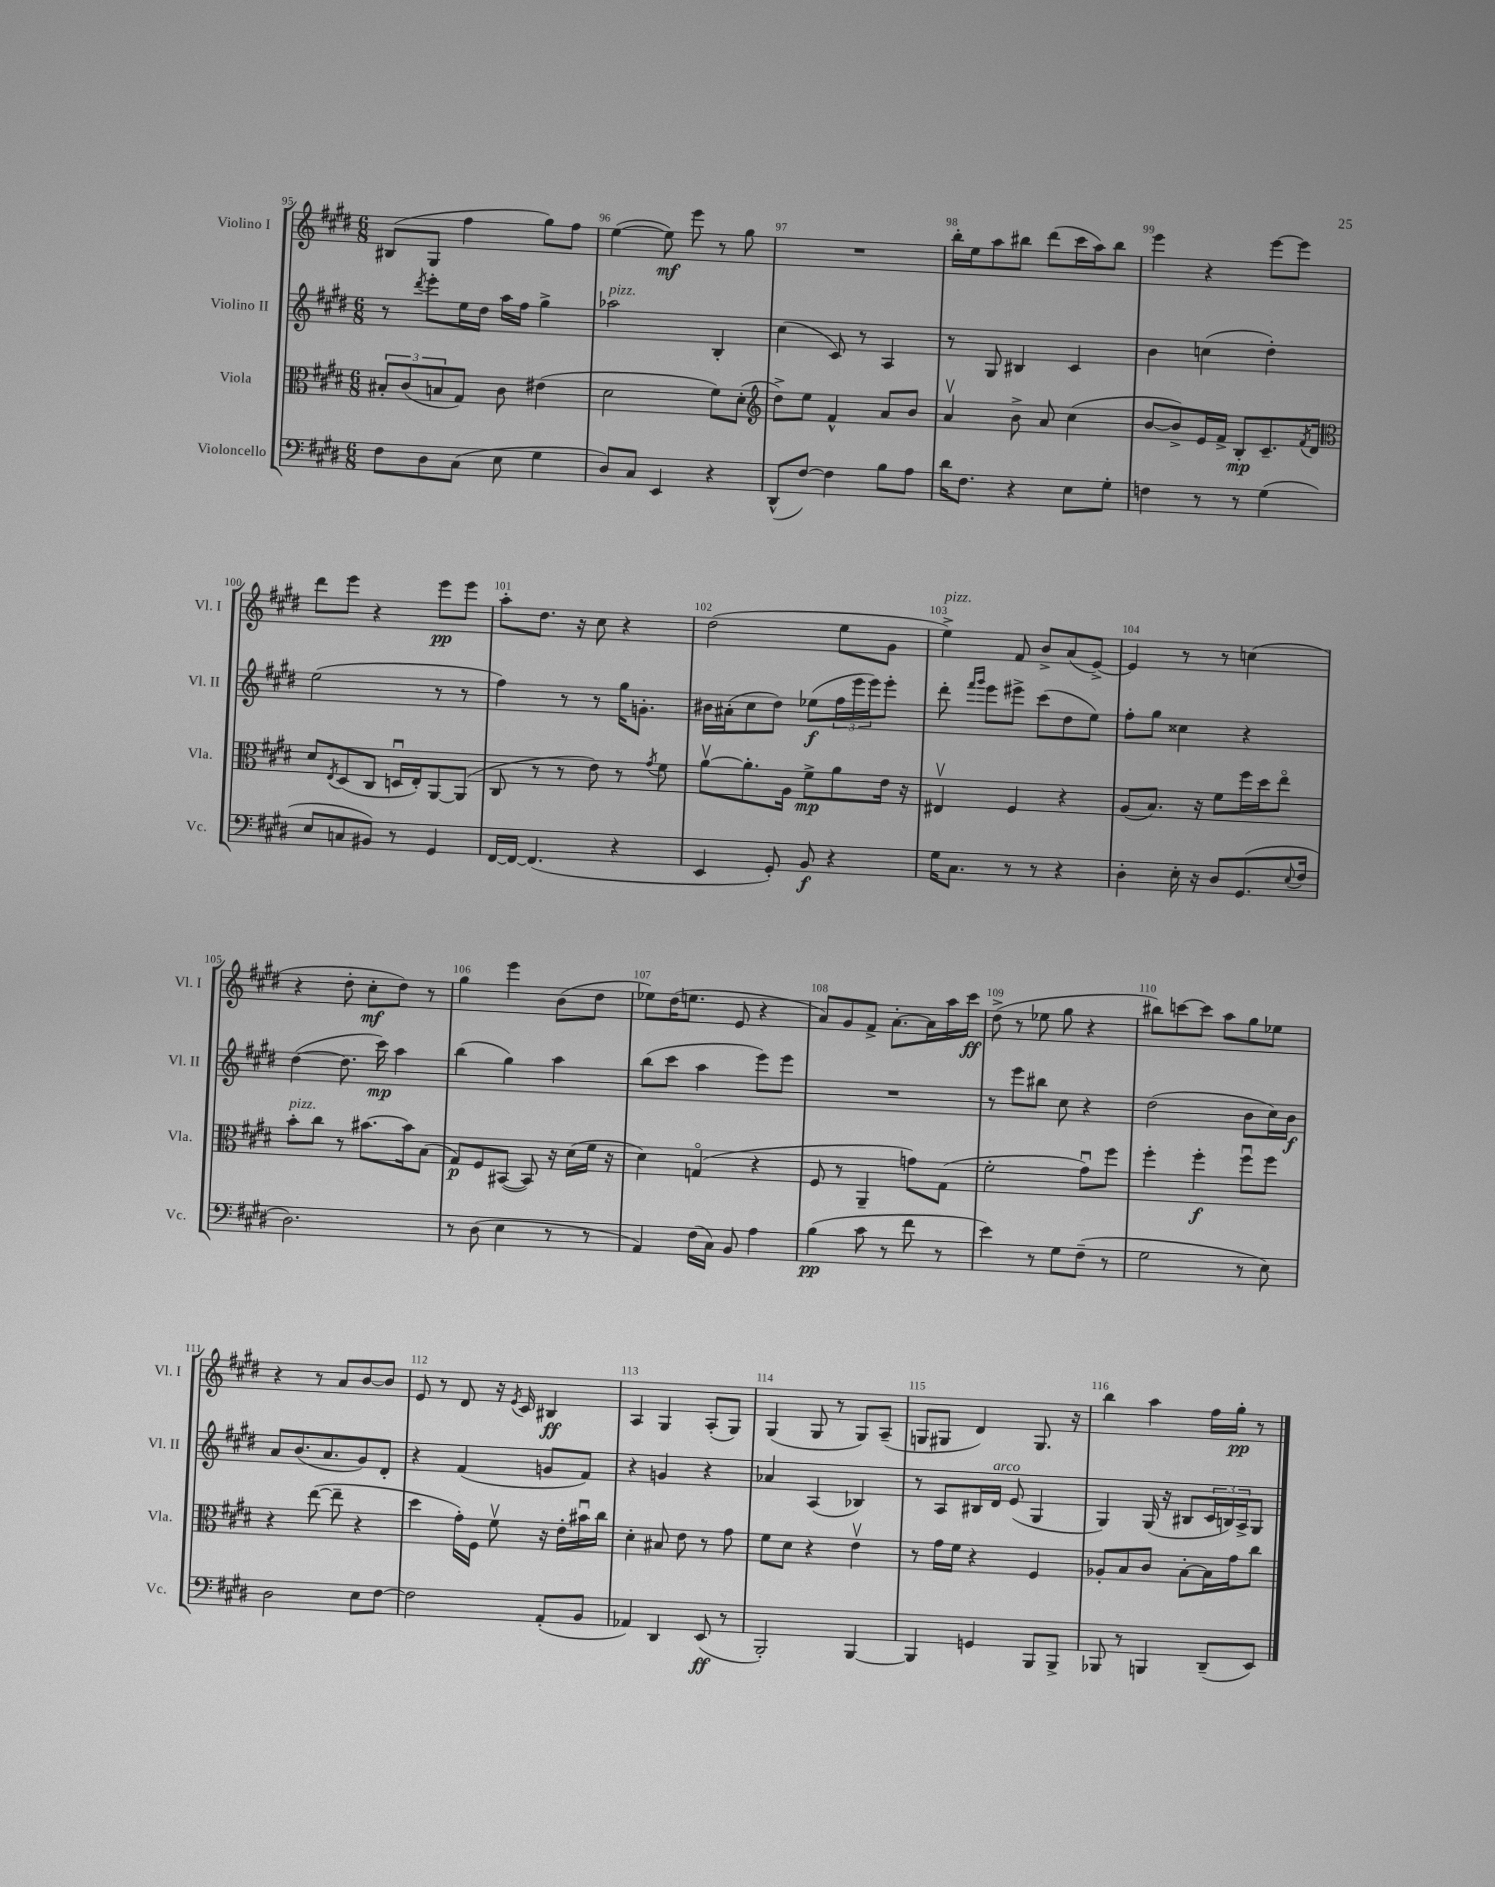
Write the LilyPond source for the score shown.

<<
\new StaffGroup <<
\new Staff = "s0" \with { instrumentName = "Violino I" shortInstrumentName = "Vl. I" } {
    \clef treble \key e \major \numericTimeSignature \time 6/8
    bis8( gis8 fis''4 gis''8) fis''8 |
    e''4~( e''8\mf) e'''8 r8 gis''8 |
    R2. |
    b''16-. e''16 a''8 bis''8 dis'''8( cis'''16 a''16) bis''8 |
    e'''4 r4 e'''8~ e'''8 |
    dis'''8 e'''8 r4 e'''8\pp e'''8 |
    a''8-. dis''8. r16 cis''8 r4 |
    dis''2( e''8 gis'8 |
    e''4->^\markup { \italic "pizz." }) fis'8 b'8-> a'8( e'8~->) |
    e'4 r8 r8 c''4( |
    r4 dis''8-. cis''8-.\mf dis''8) r8 |
    gis''4 e'''4 b'8( dis''8 |
    ees''8) dis''16( e''8. e'8 r4 |
    a'8) gis'8 fis'8-> a'8.~-. a'16 a''16 cis'''16\ff |
    dis''8->( r8 ees''8 gis''8 r4 |
    bis''8) c'''8~ c'''8 a''8 gis''8 ees''8 |
    r4 r8 a'8 b'8~ b'8 |
    e'8 r8 dis'8 r16 \acciaccatura { e'8 } cis'16 bis4\ff |
    a4 gis4 a8-.( gis8) |
    gis4( gis8 r8 gis8) a8--( |
    g8 gis8 dis'4) gis8. r16 |
    b''4 a''4 fis''16 gis''16-.\pp r8 \bar "|." |
}
\new Staff = "s1" \with { instrumentName = "Violino II" shortInstrumentName = "Vl. II" } {
    \clef treble \key e \major \numericTimeSignature \time 6/8
    r8 \acciaccatura { dis'''8 } e'''8-. e''16 dis''16 a''16 fis''16 gis''4-> |
    aes''2^\markup { \italic "pizz." } b4-. |
    cis''4( cis'8) r8 a4 |
    r8 gis8 bis4 cis'4 |
    b'4 c''4( dis''4-.) |
    e''2( r8 r8 |
    fis''4) r8 r8 gis''16 g'8.-. |
    bis'16 ais'16-.( cis''8 dis''8) ees''8\f( \tuplet 3/2 { fis''16 e'''16 e'''16) } e'''8-. |
    dis'''8-. \grace { fis'''16 gis'''16 } e'''8 eis'''8-> cis'''8( dis''8 e''8) |
    fis''8-. gis''8 cisis''4 r4 |
    dis''4~( dis''8. cis'''16\mp) a''4 |
    b''4( gis''4) a''4 |
    b''8( cis'''8 a''4 e'''8) e'''8 |
    R2. |
    r8 e'''8 bis''8 cis''8 r4 |
    dis''2( b'8 cis''16) b'16\f |
    a'8 b'8.( a'8. gis'8) dis'8-. |
    r4 fis'4( g'8 fis'8) |
    r4 g'4 r4 |
    aes'4 a4( bes4) |
    r8 a8 bis16 dis'16^\markup { \italic "arco" } e'8( gis4 |
    gis4) gis16( r16 bis8 \tuplet 3/2 { cis'16 b16) a16-> } gis8 \bar "|." |
}
\new Staff = "s2" \with { instrumentName = "Viola" shortInstrumentName = "Vla." } {
    \clef alto \key e \major \numericTimeSignature \time 6/8
    \tuplet 3/2 { bis8-. cis'8( b8 } gis8) cis'8 eis'4( |
    dis'2 fis'8) dis'8-.( |
    \clef treble dis''8->) e''8 fis'4-^ a'8 b'8 |
    a'4\upbow b'8-> a'8 cis''4( |
    b'8~ b'8->) e'16 fis'16-> b8-.\mp cis'8.-- \acciaccatura { fis'8 } dis'16 |
    \clef alto dis'8 \acciaccatura { e8 } dis8( cis8 d16\downbow e16-.) a,8~ a,8( |
    cis8 r8 r8 e'8) r8 \acciaccatura { gis'8 } fis'8 |
    a'8~\upbow a'8.-. a16 fis'8->\mp a'8 e'16 r16 |
    eis4\upbow fis4 r4 |
    a8( b8.) r16 fis'8 fis''16 dis''16 e''8\flageolet |
    b'8-.^\markup { \italic "pizz." } cis''8 r8 bis'8.~ bis'16 b8( |
    gis8\p) fis8 bis,8~( bis,8) r16 dis'16( fis'16 r16 |
    dis'4) g4\flageolet( r4 |
    fis8 r8 a,4-- g'8) gis8( |
    fis'2-. gis'8\downbow) fis''8 |
    fis''4-. fis''4-.\f fis''8\downbow fis''8 |
    r4 e''8~( e''8-- r4 |
    dis''4 gis'16-.) fis16 fis'8\upbow r16 e'16-. bis'16\downbow cis''16 |
    dis'4-. bis8 e'8 r8 gis'8 |
    fis'8 dis'8 r4 e'4\upbow |
    r8 gis'16 fis'16 r4 fis4 |
    aes8-. b8 cis'8 b8~-. b16 gis'16 cis''8 \bar "|." |
}
\new Staff = "s3" \with { instrumentName = "Violoncello" shortInstrumentName = "Vc." } {
    \clef bass \key e \major \numericTimeSignature \time 6/8
    fis8 dis8 cis8( e8 gis4 |
    dis8) cis8 e,4 r4 |
    dis,8-^( fis8~) fis4 b8 a8 |
    dis'16 fis8. r4 e8 gis8-. |
    f4 r8 r8 gis4( |
    e8 c8 bis,8) r8 gis,4 |
    fis,16~ fis,16~ fis,4.( r4 |
    e,4 gis,8-.) b,8\f r4 |
    gis16 cis8. r8 r8 r4 |
    dis4-. e16-. r16 dis8 gis,8.( \appoggiatura { e8 } fis16 |
    dis2.) |
    r8 dis8( e4 r8 r8 |
    a,4) fis16( cis16) b,8 a4 |
    b4\pp( cis'8 r8 fis'8 r8 |
    e'4) r8 gis8 fis8--( r8 |
    gis2 r8 e8) |
    dis2 e8 fis8~ |
    fis2 a,8-.( b,8 |
    aes,4) dis,4 e,8\ff( r8 |
    b,,2-.) b,,4~ |
    b,,4 g,4 b,,8 b,,8-> |
    bes,,8 r8 b,,4 dis,8--( e,8) \bar "|." |
}
>>
>>
\layout { \context { \Score currentBarNumber = #95 \override BarNumber.break-visibility = ##(#f #t #t) barNumberVisibility = #all-bar-numbers-visible } }
